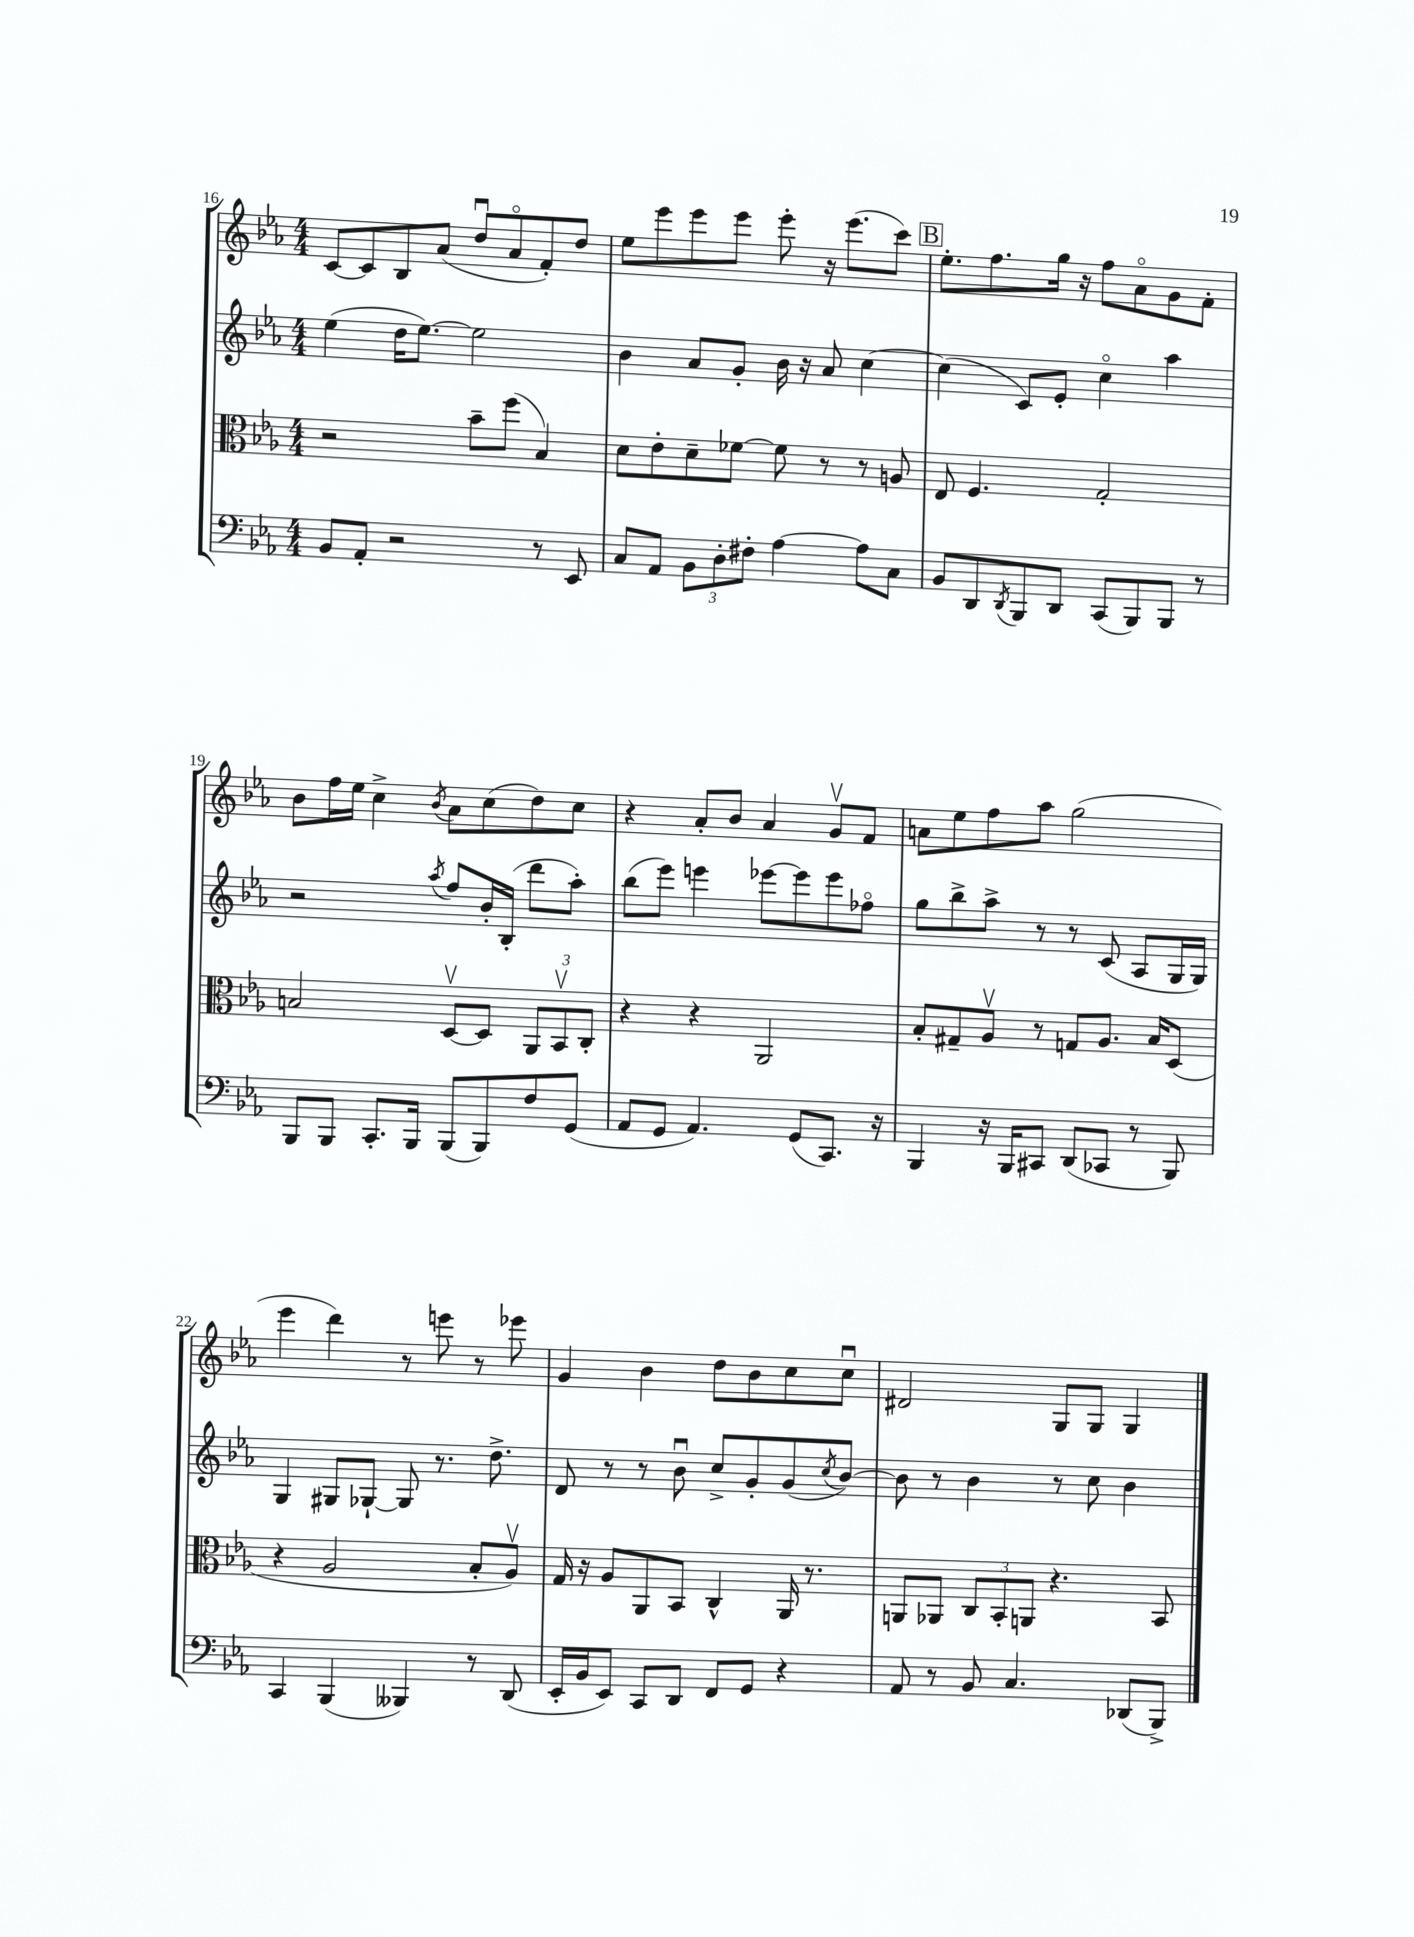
<<
\new StaffGroup <<
\new Staff = "s0" {
    \clef treble \key ees \major \numericTimeSignature \time 4/4
    c'8~ c'8 bes8 aes'8( d''8\downbow aes'8\flageolet f'8-.) d''8 |
    ees''8 ees'''8 ees'''8 ees'''8 ees'''8-. r16 ees'''8.( c'''8) |
    \mark \markup { \box "B" } ees''8.-. f''8. g''16 r16 f''8 aes'8\flageolet g'8 f'8-. |
    bes'8 f''16 ees''16 c''4-> \acciaccatura { bes'8 } aes'8 c''8( d''8) c''8 |
    r4 aes'8-. bes'8 aes'4 g'8\upbow f'8 |
    a'8 ees''8 f''8 aes''8 g''2( |
    ees'''4 d'''4) r8 e'''8 r8 ees'''8 |
    g'4 bes'4 d''8 bes'8 c''8 c''8\downbow |
    dis'2 g8 g8 g4 \bar "|." |
}
\new Staff = "s1" {
    \clef treble \key ees \major \numericTimeSignature \time 4/4
    ees''4( d''16 ees''8.~) ees''2 |
    bes'4 aes'8 g'8-. bes'16 r16 aes'8 c''4~ |
    \mark \markup { \box "B" } c''4( c'8) ees'8-. c''4\flageolet aes''4 |
    r2 \acciaccatura { aes''8 } f''8 bes'16-. bes16-.( d'''8 aes''8-.) |
    bes''8( ees'''8) e'''4 ees'''8~ ees'''8 ees'''8 fes''8\flageolet |
    g''8 bes''8-> aes''8-> r8 r8 c'8( aes8 g16 g16) |
    g4 gis8 ges8~-! ges8 r8. d''8.-> |
    d'8 r8 r8 bes'8\downbow c''8-> g'8-. g'8( \acciaccatura { c''8 } bes'8~) |
    bes'8 r8 bes'4 r8 c''8 bes'4 \bar "|." |
}
\new Staff = "s2" {
    \clef alto \key ees \major \numericTimeSignature \time 4/4
    r2 bes'8-- f''8( bes4) |
    d'8 ees'8-. d'8-- fes'8~ fes'8 r8 r8 a8 |
    \mark \markup { \box "B" } ees8 f4. g2-. |
    b2 d8~\upbow d8 \tuplet 3/2 { aes,8 bes,8\upbow c8-. } |
    r4 r4 aes,2 |
    bes8-. gis8-- aes8\upbow r8 g8 aes8. bes16 d8( |
    r4 aes2 bes8-. aes8\upbow) |
    g16 r16 aes8 aes,8 bes,8 c4-^ aes,16 r8. |
    a,8 aes,8 \tuplet 3/2 { c8 bes,8-. a,8 } r4. bes,8 \bar "|." |
}
\new Staff = "s3" {
    \clef bass \key ees \major \numericTimeSignature \time 4/4
    bes,8 aes,8-. r2 r8 ees,8 |
    c8 aes,8 \tuplet 3/2 { bes,8 d8-. fis8-. } aes4~ aes8 c8 |
    \mark \markup { \box "B" } bes,8 d,8 \acciaccatura { d,8 } bes,,8 d,8 c,8( bes,,8) bes,,8 r8 |
    bes,,8 bes,,8 c,8.-. bes,,16 bes,,8( bes,,8) f8 g,8( |
    aes,8 g,8 aes,4.) g,8( c,8.) r16 |
    bes,,4 r16 bes,,16 cis,8 d,8( ces,8 r8 bes,,8) |
    c,4 bes,,4( beses,,4) r8 d,8( |
    ees,16-. bes,16 ees,8) c,8 d,8 f,8 g,8 r4 |
    aes,8 r8 bes,8 c4. des,8( bes,,8->) \bar "|." |
}
>>
>>
\layout { \context { \Score currentBarNumber = #16 } }
